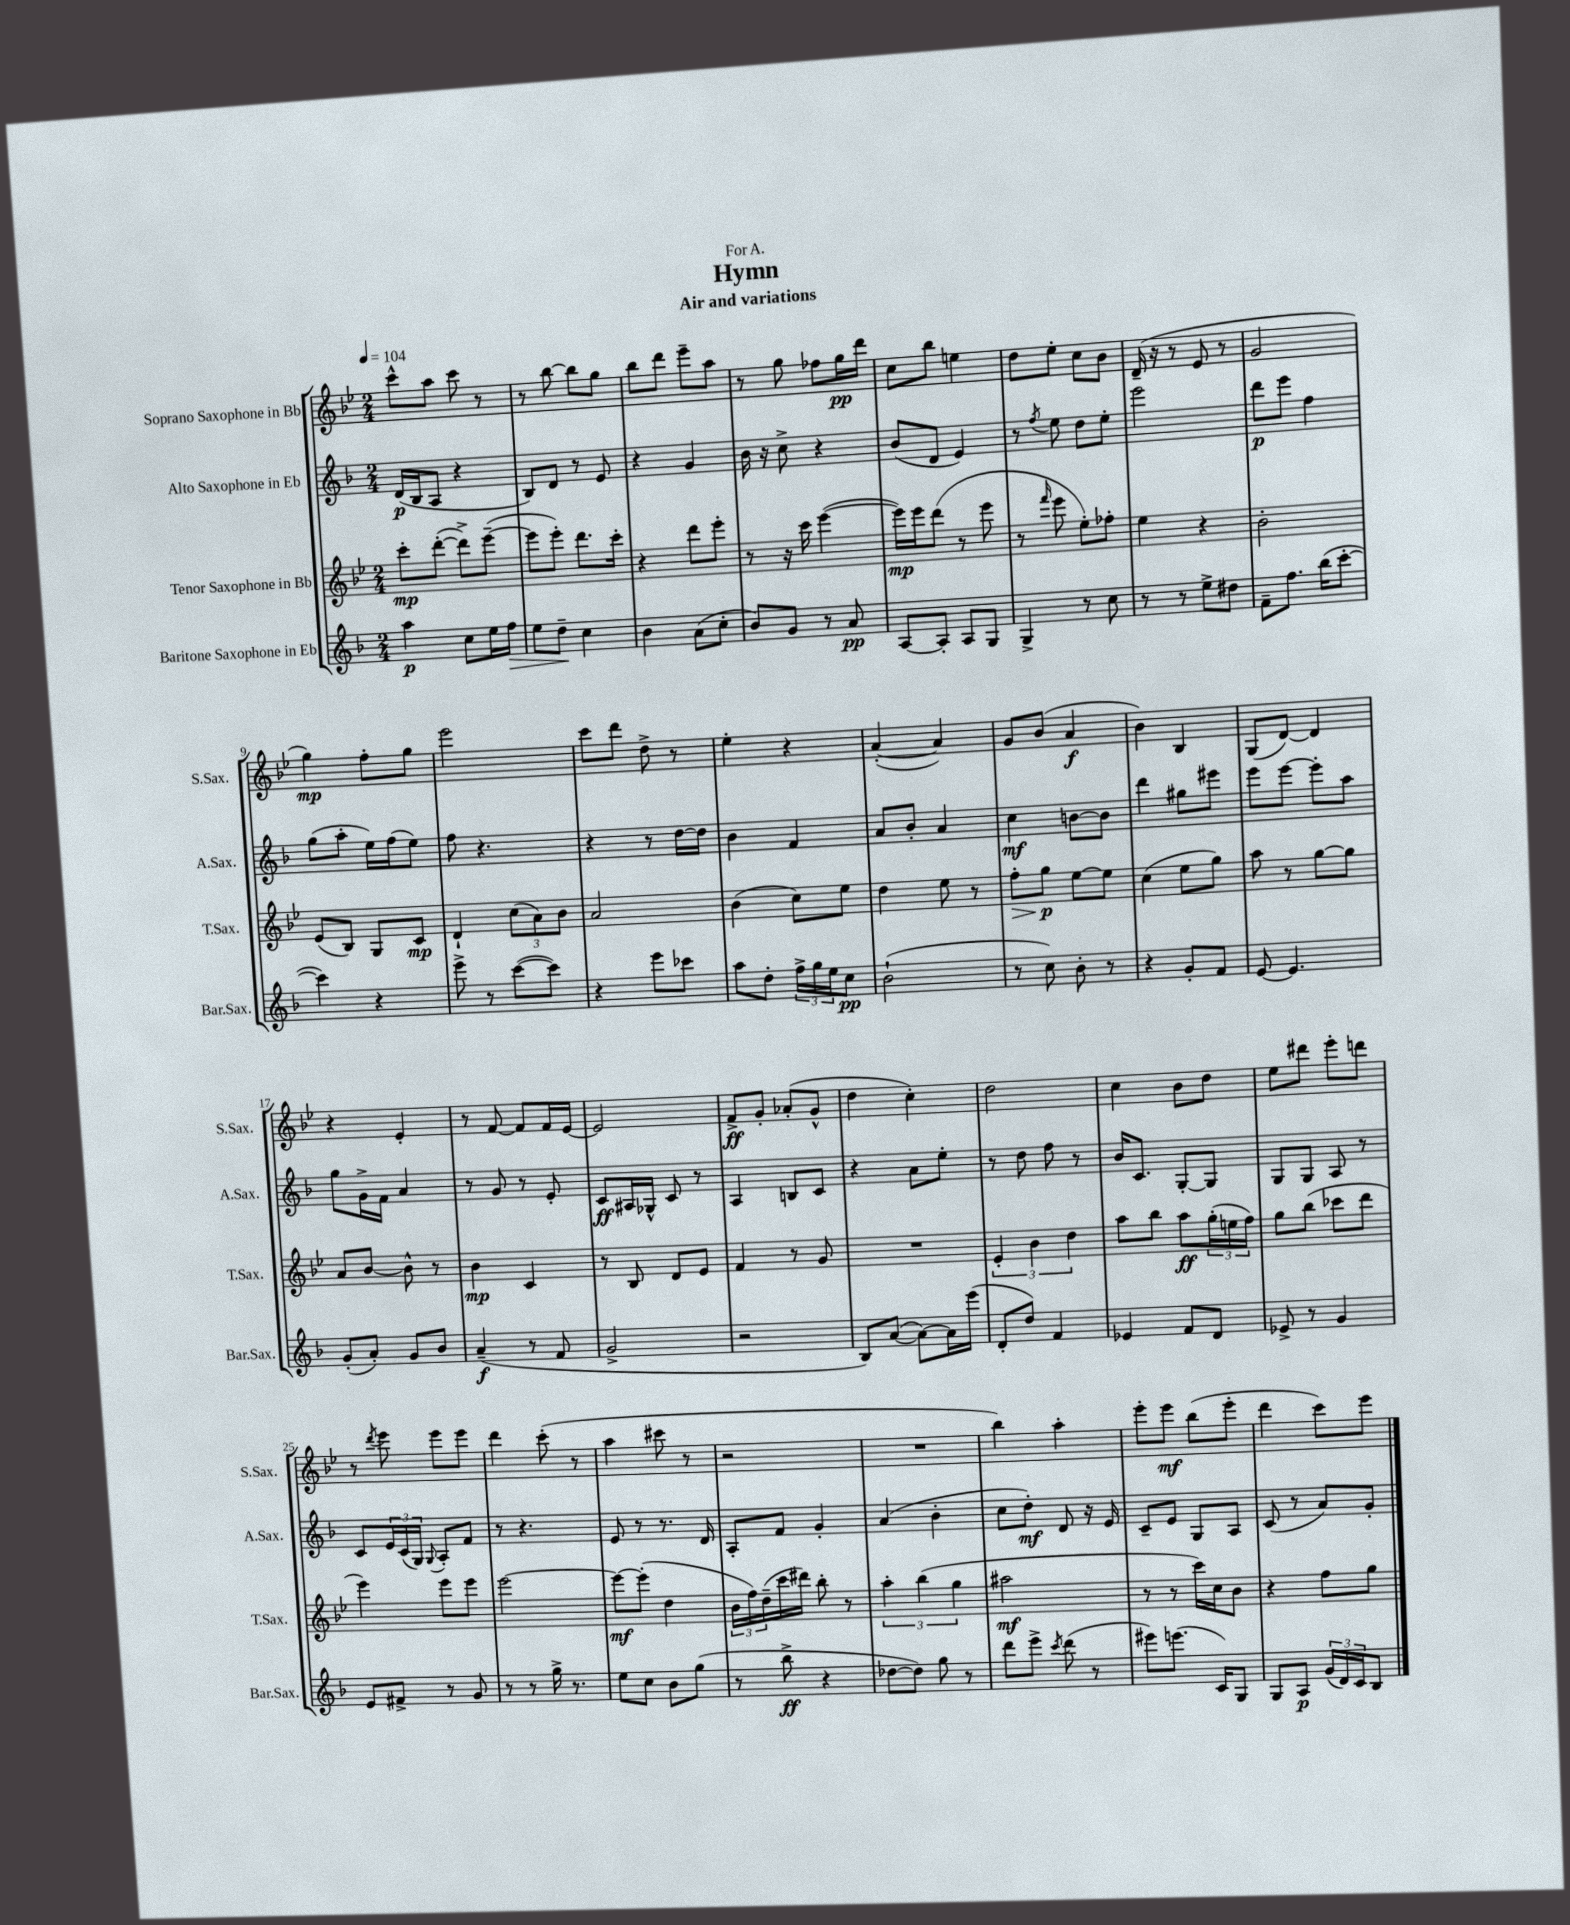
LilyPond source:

\header { title = "Hymn" subtitle = "Air and variations" dedication = "For A." }
<<
\new StaffGroup <<
\new Staff = "s0" \with { instrumentName = "Soprano Saxophone in Bb" shortInstrumentName = "S.Sax." } {
    \clef treble \key bes \major \numericTimeSignature \time 2/4 \tempo 4 = 104
    c'''8-^ a''8 c'''8 r8 |
    r8 bes''8~ bes''8 g''8 |
    bes''8 d'''8 ees'''8-- a''8 |
    r8 g''8 fes''8 g''16\pp d'''16 |
    c''8 bes''8 e''4 |
    d''8 ees''8-. c''8 bes'8 |
    d'16--( r16 r8 ees'8 r8 |
    g'2 |
    g''4\mp) f''8-. g''8 |
    ees'''2 |
    c'''8 d'''8 d''8-> r8 |
    ees''4-. r4 |
    a'4~-.( a'4) |
    g'8 bes'8( a'4\f |
    bes'4) bes4 |
    g8( d'8~) d'4 |
    r4 ees'4-. |
    r8 f'8~ f'8 f'16 ees'16~ |
    ees'2 |
    f'8->\ff g'8-. aes'8-.( g'8-^ |
    d''4 c''4-.) |
    d''2 |
    c''4 bes'8 d''8 |
    ees''8 dis'''8 ees'''8-. d'''8 |
    r8 \acciaccatura { d'''8 } ees'''8 ees'''8 ees'''8 |
    d'''4 c'''8-.( r8 |
    a''4 cis'''8 r8 |
    r2 |
    R2 |
    bes''4) a''4-. |
    ees'''8-. ees'''8\mf bes''8( ees'''8-. |
    d'''4 c'''8) ees'''8 \bar "|." |
}
\new Staff = "s1" \with { instrumentName = "Alto Saxophone in Eb" shortInstrumentName = "A.Sax." } {
    \clef treble \key f \major \numericTimeSignature \time 2/4
    d'16\p( bes16 a8 r4 |
    bes8) d'8 r8 e'8 |
    r4 g'4 |
    bes'16 r16 c''8-> r4 |
    bes'8( d'8 e'4) |
    r8 \acciaccatura { f''8 } e''8 d''8 e''8-. |
    e'''2 |
    d'''8\p e'''8 f''4 |
    g''8( a''8-. e''16) f''16( e''8) |
    f''8 r4. |
    r4 r8 d''16~ d''16 |
    bes'4 f'4 |
    a'8 bes'8-. a'4 |
    c''4\mf b'8~ b'8 |
    d'''4 gis''8 eis'''8 |
    e'''8 e'''8~ e'''8-. a''8 |
    g''8 g'16-> f'16 a'4 |
    r8 g'8 r8 e'8-. |
    c'8\ff ais16 ges16-^ c'8 r8 |
    a4 b8 c'8 |
    r4 a'8 e''8-. |
    r8 d''8 f''8 r8 |
    bes'16 c'8. g8~-. g8 |
    g8 g8 a8 r8 |
    c'8 \tuplet 3/2 { e'16 c'16( g16) } \appoggiatura { g8 } a8-. f'8 |
    r8 r4. |
    e'8 r8 r8. d'16 |
    a8-. f'8 g'4-. |
    a'4( bes'4-. |
    c''8 d''8-.\mf) d'8 r16 e'16 |
    c'8-- e'8 g8 a8 |
    c'8( r8 a'8) g'8-. \bar "|." |
}
\new Staff = "s2" \with { instrumentName = "Tenor Saxophone in Bb" shortInstrumentName = "T.Sax." } {
    \clef treble \key bes \major \numericTimeSignature \time 2/4
    c'''8-.\mp d'''8~-.( d'''8->) ees'''8~--( |
    ees'''8 ees'''8-.) d'''8. c'''16-. |
    r4 d'''8 ees'''8-. |
    r8 r16 c'''16 ees'''4~( |
    ees'''16\mp) ees'''16 d'''8( r8 ees'''8 |
    r8 \grace { f'''16 } ees'''8 ees''8-.) fes''8-. |
    ees''4 r4 |
    bes'2-. |
    ees'8( bes8) g8 c'8\mp |
    d'4-! \tuplet 3/2 { c''8( a'8) bes'8 } |
    a'2 |
    bes'4( c''8) ees''8 |
    d''4 ees''8 r8 |
    f''8-.\> g''8\p\! ees''8~ ees''8 |
    c''4( ees''8 g''8) |
    a''8 r8 g''8~ g''8 |
    a'8 bes'8~ bes'8-^ r8 |
    bes'4\mp c'4 |
    r8 bes8 d'8 ees'8 |
    f'4 r8 g'8 |
    R2 |
    \tuplet 3/2 { ees'4-. bes'4 d''4 } |
    a''8 bes''8 a''8\ff \tuplet 3/2 { g''16-.( e''16 f''16) } |
    g''8 bes''8( ces'''8 d'''8 |
    ees'''4) ees'''8 ees'''8 |
    ees'''2~ |
    ees'''8~\mf ees'''8-.( d''4 |
    \tuplet 3/2 { bes'16 f''16) d''16--( } c'''16 dis'''16) bes''8-. r8 |
    \tuplet 3/2 { a''4-. bes''4( g''4 } |
    ais''2\mf |
    r8 r8 c'''16) c''16 bes'8 |
    r4 f''8 g''8 \bar "|." |
}
\new Staff = "s3" \with { instrumentName = "Baritone Saxophone in Eb" shortInstrumentName = "Bar.Sax." } {
    \clef treble \key f \major \numericTimeSignature \time 2/4
    a''4\p c''8 e''16 f''16\> |
    e''8 d''8--\! c''4 |
    bes'4 a'8( c''8-. |
    bes'8) g'8 r8 a'8\pp |
    a8~ a8-. a8 g8 |
    g4-> r8 c''8 |
    r8 r8 e''8-> dis''8 |
    f'8-- f''8. bes''16( c'''8~-. |
    c'''4) r4 |
    e'''8-> r8 c'''8~( c'''8) |
    r4 e'''8 ces'''8 |
    a''8 d''8-. \tuplet 3/2 { f''16-> g''16 e''16 } c''8\pp |
    bes'2-!( |
    r8 c''8) bes'8-. r8 |
    r4 g'8-. f'8 |
    e'8~ e'4. |
    g'8-.( a'8-.) g'8 bes'8 |
    a'4--\f( r8 f'8 |
    g'2-> |
    r2 |
    bes8) a'8~( a'8~) a'16 e'''16( |
    d'8-. d''8) f'4 |
    ees'4 f'8 d'8 |
    ees'8-> r8 g'4 |
    e'8 fis'8-> r8 g'8 |
    r8 r8 g''16-> r8. |
    e''8 c''8 bes'8 g''8( |
    r8 bes''8->\ff r4 |
    des''8~ des''8) g''8 r8 |
    d'''8 e'''8-> \acciaccatura { c'''8 } d'''8( r8 |
    eis'''8) e'''8.( c'16) g8 |
    g8 a8\p \tuplet 3/2 { g'16( d'16) c'16 } bes8 \bar "|." |
}
>>
>>
